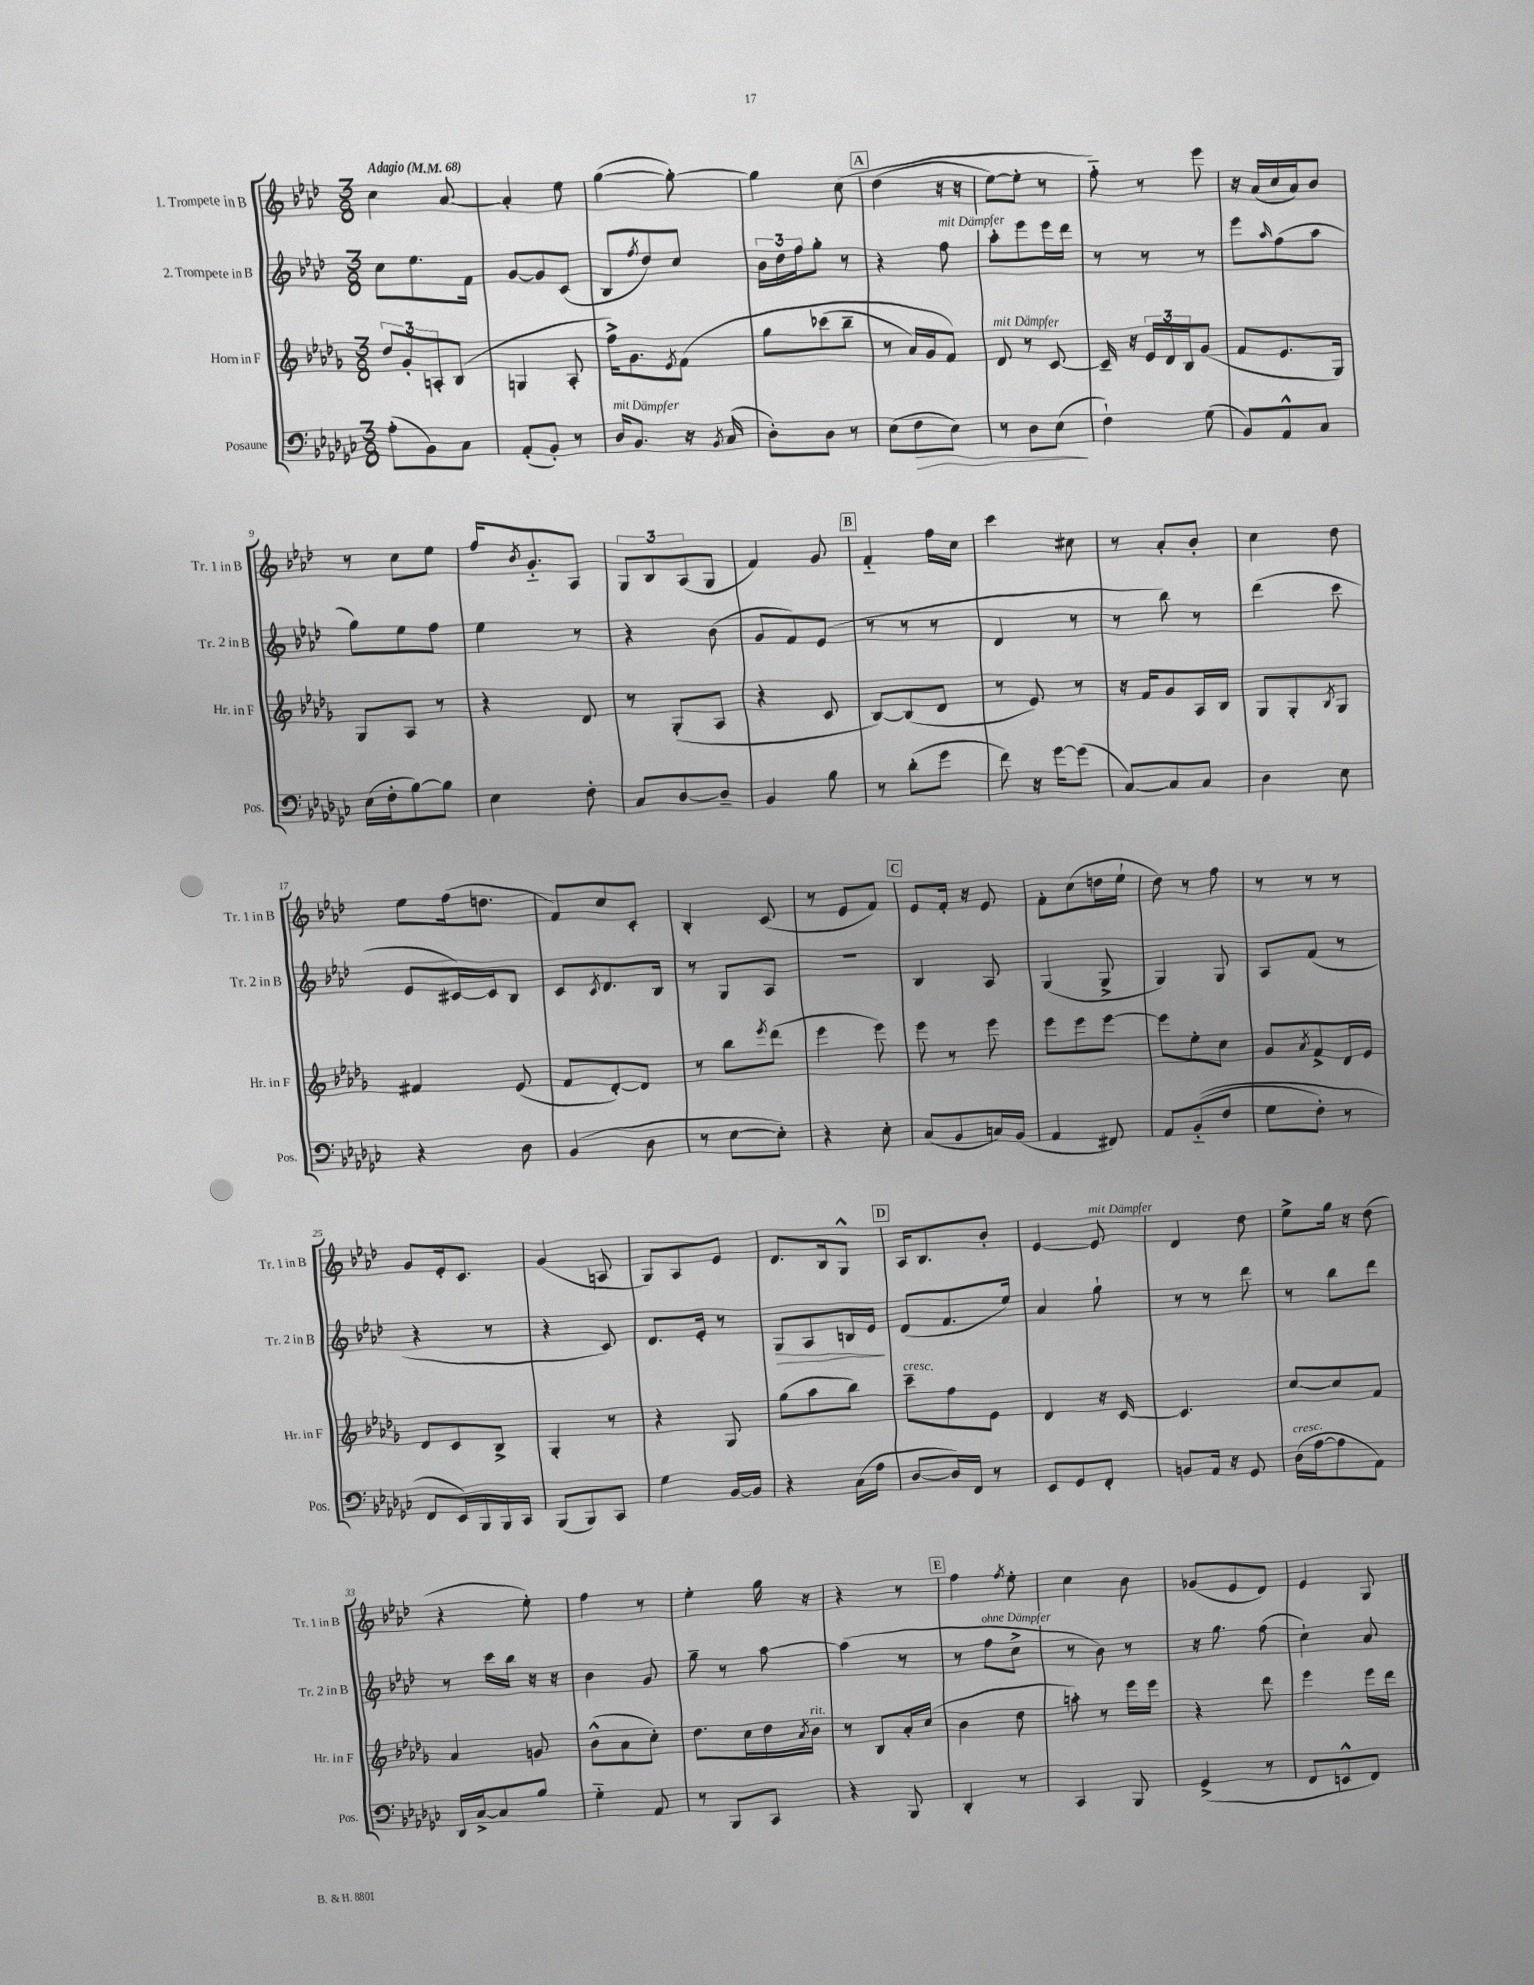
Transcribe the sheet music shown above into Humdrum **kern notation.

**kern	**kern	**kern	**kern
*staff4	*staff3	*staff2	*staff1
*clefF4	*clefG2	*clefG2	*clefG2
*k[b-e-a-d-g-c-]	*k[b-e-a-d-g-]	*k[b-e-a-d-]	*k[b-e-a-d-]
*M3/8	*M3/8	*M3/8	*M3/8
*MM68	*MM68	*MM68	*MM68
(8A-'	12dd-	8cc	4cc
.	12g-'	.	.
8BB-)	.	8.ee-	.
.	12A'	.	.
8C-	(8B-	.	[8a-
.	.	16f	.
=	=	=	=
(8AA-'	4G	[8g	4a-']
8BB-')	.	8g]	.
8r	8A-'	(8c	8ee-
=	=	=	=
16D-	16ff^)	8B-	([4gg
8.BB-	8.g-	.	.
.	.	8qff	.
.	.	8dd-)	.
.	8qe-	.	.
16r	&(8f	8cc	8gg'_)
8qBB-	.	.	.
(16C-	.	.	.
=	=	=	=
8D-')	8gg-	24b-	4gg]
.	.	24dd-	.
.	.	24ff	.
8D-	(8ccc-	8gg'	.
8r	8bb-~	8r	&(8cc
=	=	=	=
(8E-	8r	4r	(4dd-
8F	16a-)	.	.
.	16g-	.	.
8E-)	8f&)	8ff	16r
.	.	.	16r
=	=	=	=
8r	8d-	8aa-'	[8ee-)
8D-	8r	8eee-	8ee-']
(8E-	[8c	16eee-	8r
.	.	16ddd-	.
=	=	=	=
4F`)	16c~]	8r	8ff'~&)
.	16r	.	.
.	24e-	8r	8r
.	24d-	.	.
.	24B-	.	.
(8G-	(8g-	8r	8eee-
=	=	=	=
8BB-)	8f	8eee-	16r
.	.	.	(16a-
.	.	16qqaa-	.
8AA-^^	8.e-	(8ff	16cc
.	.	.	16a-)
8C-	.	8aa-	8b-
.	16G-)	.	.
=	=	=	=
(16E-	8G-	8gg)	8r
16F'	.	.	.
[8B-)	8A-	8ee-	8cc
8B-]	8r	8ff	8ee-
=	=	=	=
4E-	4r	4ee-	16ff
.	.	.	8qb-
.	.	.	8.g'~
8F'	8d-	8r	8A-
=	=	=	=
8C-	8r	4r	12G
.	.	.	12B-
[8D-	(8G-'	.	.
.	.	.	(12A-
8D-~]	8A-	(8b-	8G
=	=	=	=
4BB-	4r	8g	4f)
.	.	8f)	.
8B-	8c	(8e-	8g
=	=	=	=
8r	[8B-)	8r	4f'~
(8d-'	(8B-]	8r	.
8g-	8d-	8r	16ff
.	.	.	16cc
=	=	=	=
8f)	8r	4d-	4ccc
16r	8e-)	.	.
[16g-	.	.	.
(8g-]	8r	8r	8cc#
=	=	=	=
[8C-)	16r	8r	8r
.	16f	.	.
8C-]	8g-	8bb-)	8a-'
8C-	16A-	8r	8b-'
.	16B-	.	.
=	=	=	=
4D-	8G-	(4ddd-	4cc
.	8G-'	.	.
.	8qB-	.	.
8E-	8G-	8ccc	8dd-
=	=	=	=
4r	4f#	8e-	8ee-
.	.	[16c#)	(16ff
.	.	16c#]	8.dd
8D-	(8e-	8B-	.
=	=	=	=
(4BB-	8f	8c	8f)
.	.	8qc	.
.	[8d-')	8.d-	8cc
8D-	8d-]	.	8c'
.	.	16B-	.
=	=	=	=
8r	8r	8r	4B-'
[8E-	8bb-	8G	.
.	8qeee-	.	.
8E-'])	(8ddd-	8A-	(8c
=	=	=	=
4r	4eee-	4.r	8r
.	.	.	8e-
8E-'	8eee-)	.	8f)
=	=	=	=
(8C-	8eee-	4B-	8e-
8BB-	8r	.	16f'
.	.	.	16r
16C)	8eee-	8A-	8e-
(16BB-	.	.	.
=	=	=	=
4AA-	8eee-	(4G	8f'
.	8eee-	.	(8cc
8FF#)	[8eee-	8G^	16dd
.	.	.	16ee-`
=	=	=	=
8AA-	8eee-]	4G)	8dd-)
&((8BB-'~	8ee-'	.	8r
8F	8cc	8G	8ff
=	=	=	=
8G-	8g-	8A-	8r
.	8qa-	.	.
8F')	8f^	(8f	8r
8r	16d-	8r	8r
.	16e-	.	.
=	=	=	=
8FF	8d-	4r	8g
16EE-&)	8c	.	16e-'
16BBB-	.	.	8.c
16BBB-	8B-^	8r	.
16CC-	.	.	.
=	=	=	=
(8BBB-	4G-'	4r	(4g
8BBB-)	.	.	.
8CC-	8r	8c)	8A
=	=	=	=
4G-	4r	8.d-	8G)
.	.	.	8A-
.	.	16e-'	.
[16BB-	8G-	8r	8e-
16BB-]	.	.	.
=	=	=	=
4r	(8gg-	8G	8.d-
.	8aa-	8A-	.
.	.	.	16B-
(16C-	8bb-)	16B	8G^^
16A-	.	16e-	.
=	=	=	=
[8D-	8ccc~	(8d-	16A-
.	.	.	8.B-
16D-])	8ff	8.f	.
16FF	.	.	.
8r	8e-	.	8b-'
.	.	16ee-)	.
=	=	=	=
8EE-	4d-	4a-	[4e-
8GG-	.	.	.
8FF'	16r	8gg`	8e-]
.	[16c	.	.
=	=	=	=
8BB	4.c]	8r	4d-
16AA-	.	8r	.
16r	.	.	.
8GG-	.	8ddd-	8dd-
=	=	=	=
(16D-	[8cc	8r	8ee-^
[16A-	.	.	.
8A-]	8cc]	8bb-	16gg
.	.	.	16r
8AA-)	8f	8ddd-	(8dd-
=	=	=	=
16DD-	4a-	8r	4r
[16C-^	.	.	.
8C-]	.	16ccc	.
.	.	16bb-	.
8B-	8g	16r	8ee-')
.	.	16r	.
=	=	=	=
4G-'~	(8b-^^	4b-	4ff
.	8a-	.	.
8AA-	8cc')	8g	8r
=	=	=	=
8r	8.dd-	8gg~	4ee-'
8BBB-	.	8r	.
.	16cc	.	.
8CC-	16dd-	[8aa-	16gg
.	8qa-	.	.
.	16b-	.	16r
=	=	=	=
4r	8r	(4aa-]	4r
.	8B-	.	.
8BBB-	16a-'	8r	8r
.	(16cc	.	.
=	=	=	=
4DD-'	4b-	8r	4ff
.	.	8ff	.
.	.	.	8qff
8r	8dd-	8cc^	8ee-'
=	=	=	=
4CC-	8aa')	8r	4cc
.	8r	8b-)	.
8BBB-	16eee-	8r	8b-
.	16eee-	.	.
=	=	=	=
(4GG-^	4r	16r	(8g-
.	.	8.gg	.
.	.	.	8e-
8r	8ddd-	(8ff	8d-)
=	=	=	=
8FF	4eee-	4cc`)	4e-
8EE^^	.	.	.
8FF)	16eee-	8a-	8G
.	16ddd-	.	.
==	==	==	==
*-	*-	*-	*-
